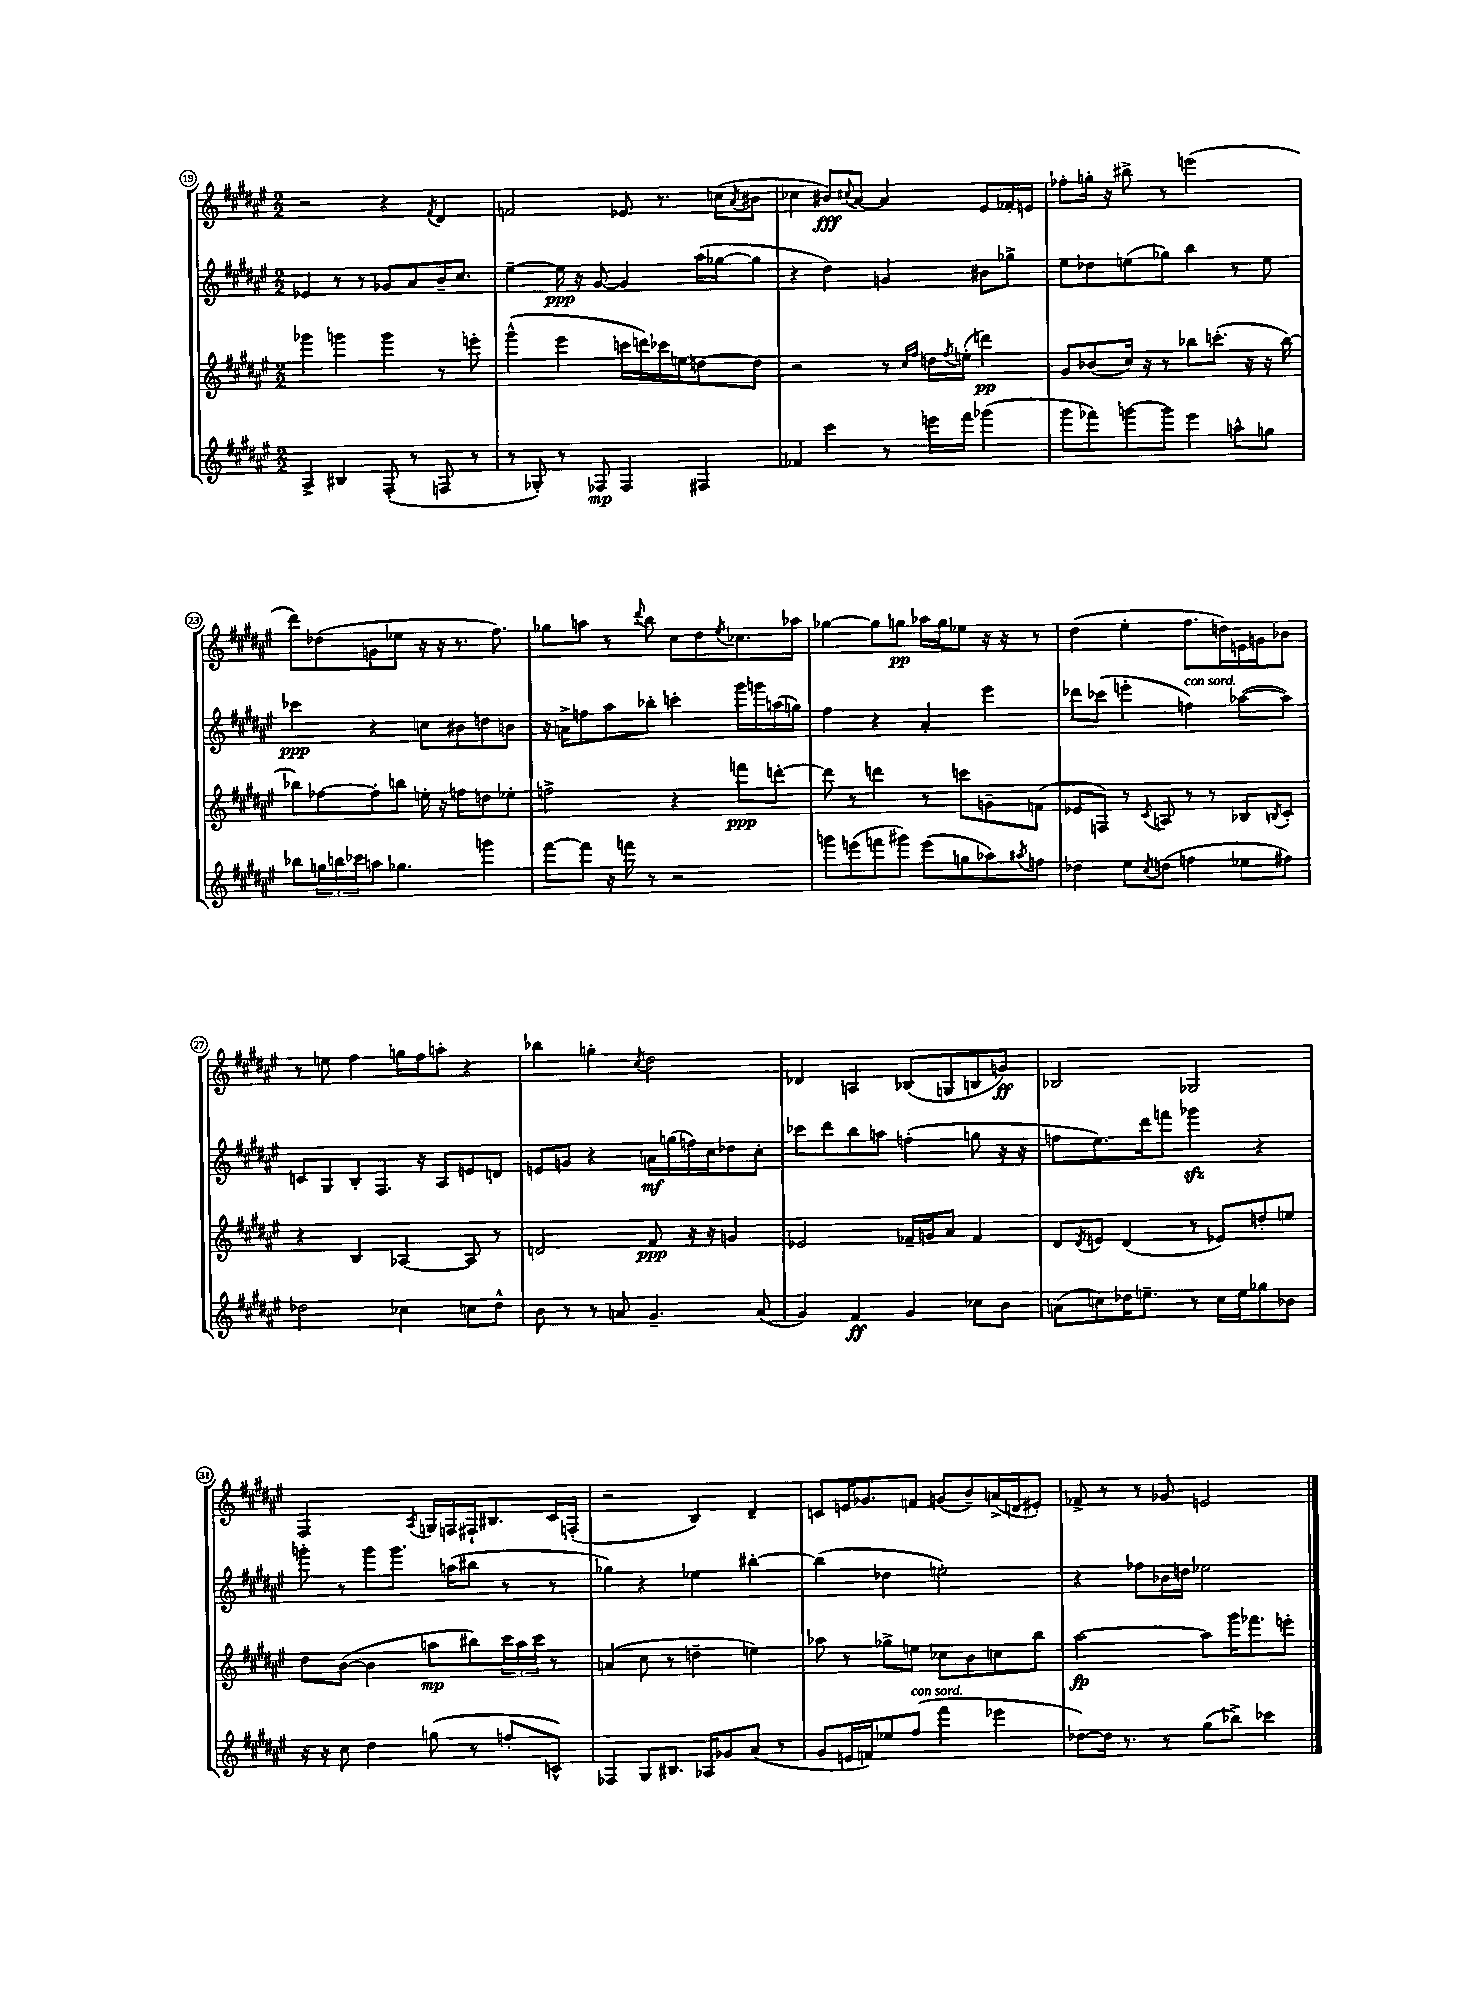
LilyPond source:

<<
\new StaffGroup <<
\new Staff = "s0" {
    \clef treble \key fis \major \numericTimeSignature \time 2/2
    r2 r4 \acciaccatura { fis'8 } dis'4 |
    f'2 ees'8 r8. c''16( \acciaccatura { ais'8 } bis'8 |
    ces''4 bis'8\fff) \appoggiatura { cis''8 } ais'8~ ais'4 eis'8 fes'16-. e'16 |
    fes''8-. g''16-. r16 bis''8-> r8 e'''2( |
    dis'''8) des''8( g'8 ees''8 r16 r16 r8. fis''8.) |
    ges''8 a''8 r8 \appoggiatura { dis'''8 } b''8 cis''8 dis''8 \acciaccatura { eis''8 } ces''8. aes''16 |
    ges''4~ ges''8 g''8\pp aes''16 g''16 ees''8 r16 r16 r8 |
    dis''4( eis''4-. fis''8. d''16) e'16 g'16 bes'8 |
    r8 e''8 fis''4 g''16 fis''16 a''8-. r4 |
    bes''4 g''4-. \acciaccatura { cis''8 } dis''2 |
    des'4 a4 bes8( g8 b8 g'8\ff) |
    bes2 ges2 |
    fis2 \acciaccatura { ais8 } g16 f16 fis16-! bis8. cis'16 f16-.( |
    r2 b4) dis'4-- |
    c'8 e'16 ges'8. f'8 g'8( b'8--) a'16->( d'16 eis'8-.) |
    fes'8-> r8 r8 ges'8 e'2 \bar "|." |
}
\new Staff = "s1" {
    \clef treble \key fis \major \numericTimeSignature \time 2/2
    ees'4 r8 r8 ges'8 ais'8 b'16-- cis''8. |
    eis''4~-- eis''16\ppp r16 gis'8~ gis'4 ais''16( ges''16~ ges''8 |
    r4 dis''4) g'4 bis'8 ges''8-> |
    eis''8 des''8 e''8( ges''8) b''4 r8 e''8 |
    ces'''4\ppp r4 c''8 bis'8 d''8 b'8 |
    r16 a'16-> f''8 ais''8 bes''8-. c'''4-. gis'''16 g'''16 a''16( g''16) |
    fis''4 r4 ais'4-. eis'''4 |
    des'''8 ces'''8( e'''4-. f''4^\markup { \italic "con sord." }) aes''8~( aes''8) |
    c'8 gis8 b8-. fis8. r16 ais8 e'8 d'8 |
    e'8 g'8 r4 a'16\mf g''16( f''16) cis''16 des''8 cis''8-. |
    ces'''8 dis'''8 b''8 a''8 f''4-.( g''8 r16 r16 |
    f''8 eis''8.) dis'''16 f'''8 ges'''4\sfz r4 |
    g'''8-. r8 g'''8 g'''8. a''16( bis''8 r8 r8 |
    ges''4) r4 ees''4 bis''4~-. |
    bis''4( des''4 e''2-.) |
    r4 fes''8 bes'16 d''16 ees''2 \bar "|." |
}
\new Staff = "s2" {
    \clef treble \key fis \major \numericTimeSignature \time 2/2
    ges'''4 g'''4 g'''4 r8 e'''8-. |
    gis'''4-^( eis'''4 c'''16 d'''16) ces'''16 e''16 d''8~ d''8 |
    r2 r8 \grace { cis''16 fis''16 } d''16 \acciaccatura { fis''8 } e''16-.( d'''4\pp) |
    gis'8 bes'8( cis''16) r16 r8 bes''8 c'''8.-.( r16 r16 bes''16~) |
    bes''8 fes''8~ fes''8-. b''8 e''16-. r16 f''8 d''8 ees''8-. |
    f''2-> r4 f'''8\ppp d'''8~-. |
    d'''8 r8 d'''4 r8 c'''8 g'8-- f'8( |
    ees'8 f8) r8 \acciaccatura { cis'8 } a8 r8 r8 bes8 \acciaccatura { b8 } cis'8-. |
    r4 b4 aes4~ aes8 r8 |
    d'2 fis'8\ppp r16 r16 g'4 |
    ees'2 fes'16-- g'16 ais'8 fes'4 |
    dis'8 \acciaccatura { dis'8 } e'8 dis'4( r8 ees'8) d''8-. e''8 |
    dis''8 b'8~( b'4 a''8\mp bis''8) \tuplet 3/2 { cis'''16 a''16 cis'''16 } r8 |
    a'4( cis''8 r8 d''4-- e''4) |
    aes''8 r8 ges''8-> e''8 ces''8 b'8 c''8 b''8 |
    ais''2~\fp ais''8 gis'''16 fes'''8. e'''8-. \bar "|." |
}
\new Staff = "s3" {
    \clef treble \key fis \major \numericTimeSignature \time 2/2
    ais4-> bis4 fis8-.( r8 f8 r8 |
    r8 ges8-.) r8 fes8\mp fes4 fis4 |
    fes'4 cis'''4 r8 e'''16 fis'''16 ges'''4( |
    gis'''8 fes'''8) g'''8~ g'''8 eis'''4 a''8-^ g''8 |
    bes''8 \tuplet 3/2 { g''16 b''16 ces'''16 } a''8 ges''4. g'''4 |
    fis'''8~ fis'''8 r16 f'''16 r8 r2 |
    g'''8 e'''8( f'''8 gis'''8) e'''8( g''8 aes''8) \acciaccatura { ais''8 } f''8 |
    des''4 eis''8 \acciaccatura { cis''8 } d''8( f''4 ees''8 fis''8) |
    des''2 ces''4 c''8 des''8-^ |
    b'8 r8 r8 a'8 gis'4.-- a'8( |
    gis'4) fis'4\ff gis'4 ces''8 b'8 |
    a'8( c''8) des''16 e''8.-- r8 c''16 e''16 ges''8 bes'8 |
    r16 r16 cis''8 dis''4 g''8( r8 f''8-. c'8-^) |
    fes4 gis8 bis8. aes16 ges'8 ais'8( r8 |
    gis'8 e'16 f'16) ees''8 fis''8^\markup { \italic "con sord." }( fis'''4 ees'''4 |
    des''8~) des''16 r8. r8 gis''8( bes''8->) ces'''4 \bar "|." |
}
>>
>>
\layout { \context { \Score currentBarNumber = #19 \override BarNumber.stencil = #(make-stencil-circler 0.1 0.3 ly:text-interface::print) } }
